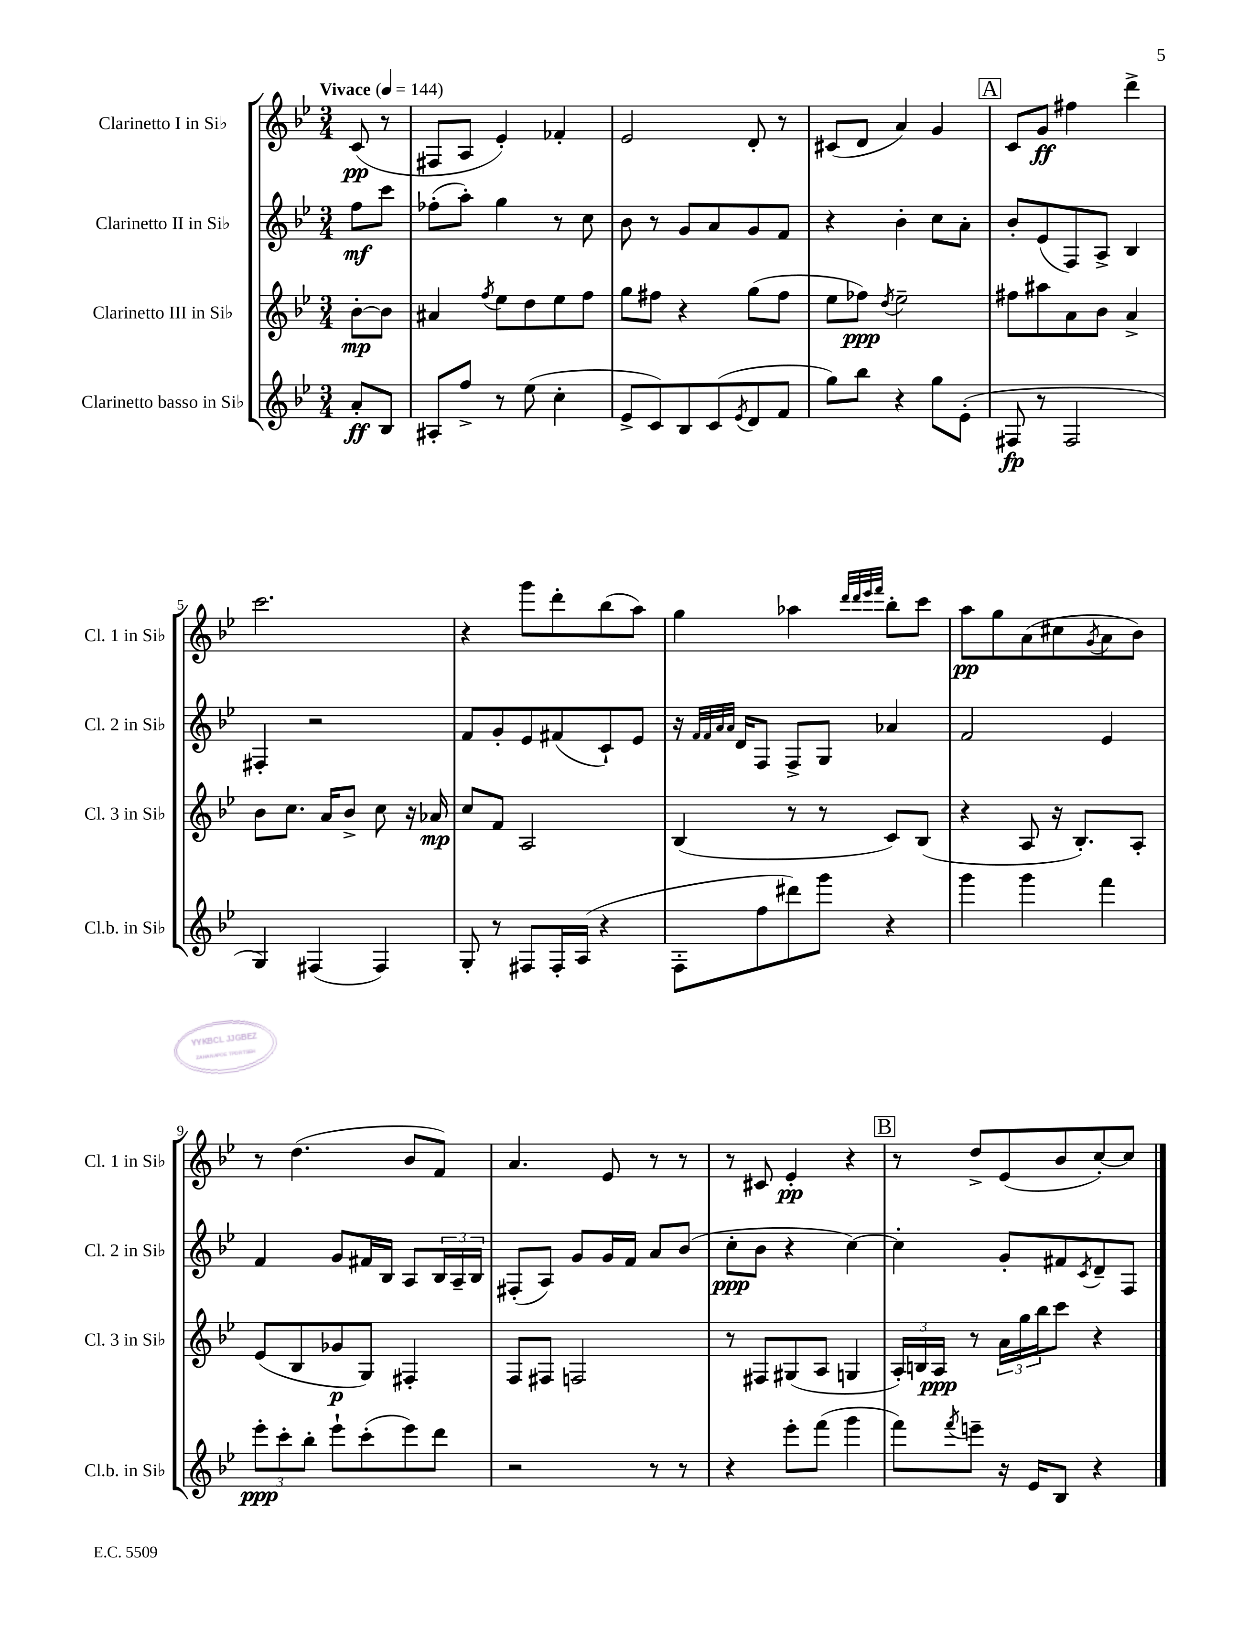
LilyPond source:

<<
\new StaffGroup <<
\new Staff = "s0" \with { instrumentName = "Clarinetto I in Sib" shortInstrumentName = "Cl. 1 in Sib" } {
    \clef treble \key bes \major \numericTimeSignature \time 3/4 \partial 4 \tempo "Vivace" 4 = 144
    c'8\pp( r8 |
    fis8 a8 ees'4-.) fes'4-. |
    ees'2 d'8-. r8 |
    cis'8( d'8 a'4) g'4 |
    \mark \markup { \box "A" } c'8 g'8\ff fis''4 d'''4-> |
    c'''2. |
    r4 g'''8 d'''8-. bes''8( a''8) |
    g''4 aes''4 \grace { d'''32 d'''32 ees'''32 f'''32 } bes''8-. c'''8 |
    a''8\pp g''8 a'8( cis''8 \acciaccatura { g'8 } a'8 bes'8) |
    r8 d''4.( bes'8 f'8) |
    a'4. ees'8 r8 r8 |
    r8 cis'8 ees'4-.\pp r4 |
    \mark \markup { \box "B" } r8 d''8-> ees'8( bes'8 c''8~-.) c''8 \bar "|." |
}
\new Staff = "s1" \with { instrumentName = "Clarinetto II in Sib" shortInstrumentName = "Cl. 2 in Sib" } {
    \clef treble \key bes \major \numericTimeSignature \time 3/4 \partial 4
    f''8\mf c'''8 |
    fes''8-.( a''8-.) g''4 r8 c''8 |
    bes'8 r8 g'8 a'8 g'8 f'8 |
    r4 bes'4-. c''8 a'8-. |
    \mark \markup { \box "A" } bes'8-. ees'8( f8) a8-> bes4 |
    fis4-. r2 |
    f'8 g'8-. ees'8 fis'8( c'8-!) ees'8 |
    r16 \grace { f'32 f'32 a'32 a'32 } d'16 f8 f8-> g8 aes'4 |
    f'2 ees'4 |
    f'4 g'8 fis'16 bes16 a8 \tuplet 3/2 { bes16 a16-- bes16 } |
    fis8-.( a8) g'8 g'16 f'16 a'8 bes'8( |
    c''8-.\ppp bes'8 r4 c''4~) |
    \mark \markup { \box "B" } c''4-. g'8-. fis'8 \acciaccatura { c'8 } d'8-- f8 \bar "|." |
}
\new Staff = "s2" \with { instrumentName = "Clarinetto III in Sib" shortInstrumentName = "Cl. 3 in Sib" } {
    \clef treble \key bes \major \numericTimeSignature \time 3/4 \partial 4
    bes'8~-.\mp bes'8 |
    ais'4 \acciaccatura { f''8 } ees''8 d''8 ees''8 f''8 |
    g''8 fis''8 r4 g''8( fis''8 |
    ees''8 fes''8\ppp) \acciaccatura { d''8 } ees''2-- |
    \mark \markup { \box "A" } fis''8 ais''8 a'8 bes'8 a'4-> |
    bes'8 c''8. a'16 bes'8-> c''8 r16 aes'16\mp |
    c''8 f'8 a2 |
    bes4( r8 r8 c'8) bes8( |
    r4 a8 r16 bes8.-.) a8-. |
    ees'8( bes8 ges'8\p g8) fis4-. |
    f8 fis8 f2 |
    r8 fis8 gis8( a8 g4 |
    \mark \markup { \box "B" } \tuplet 3/2 { a16-.) b16 a16\ppp } r8 \tuplet 3/2 { a'16 g''16 bes''16 } c'''8 r4 \bar "|." |
}
\new Staff = "s3" \with { instrumentName = "Clarinetto basso in Sib" shortInstrumentName = "Cl.b. in Sib" } {
    \clef treble \key bes \major \numericTimeSignature \time 3/4 \partial 4
    a'8-.\ff bes8 |
    ais8-. f''8-> r8 ees''8( c''4-. |
    ees'8-> c'8) bes8 c'8( \acciaccatura { ees'8 } d'8 f'8 |
    g''8) bes''8 r4 g''8 ees'8-.( |
    \mark \markup { \box "A" } fis8\fp r8 fis2 |
    g4) fis4( fis4) |
    g8-. r8 fis8 fis16-. a16( r4 |
    f8-. f''8 dis'''8) g'''8 r4 |
    g'''4 g'''4 f'''4 |
    \tuplet 3/2 { ees'''8-.\ppp c'''8-. bes''8-. } ees'''8-! c'''8-.( ees'''8) d'''8 |
    r2 r8 r8 |
    r4 ees'''8-. f'''8( g'''4 |
    \mark \markup { \box "B" } f'''8) \acciaccatura { f'''8 } e'''8-- r16 ees'16 bes8 r4 \bar "|." |
}
>>
>>
